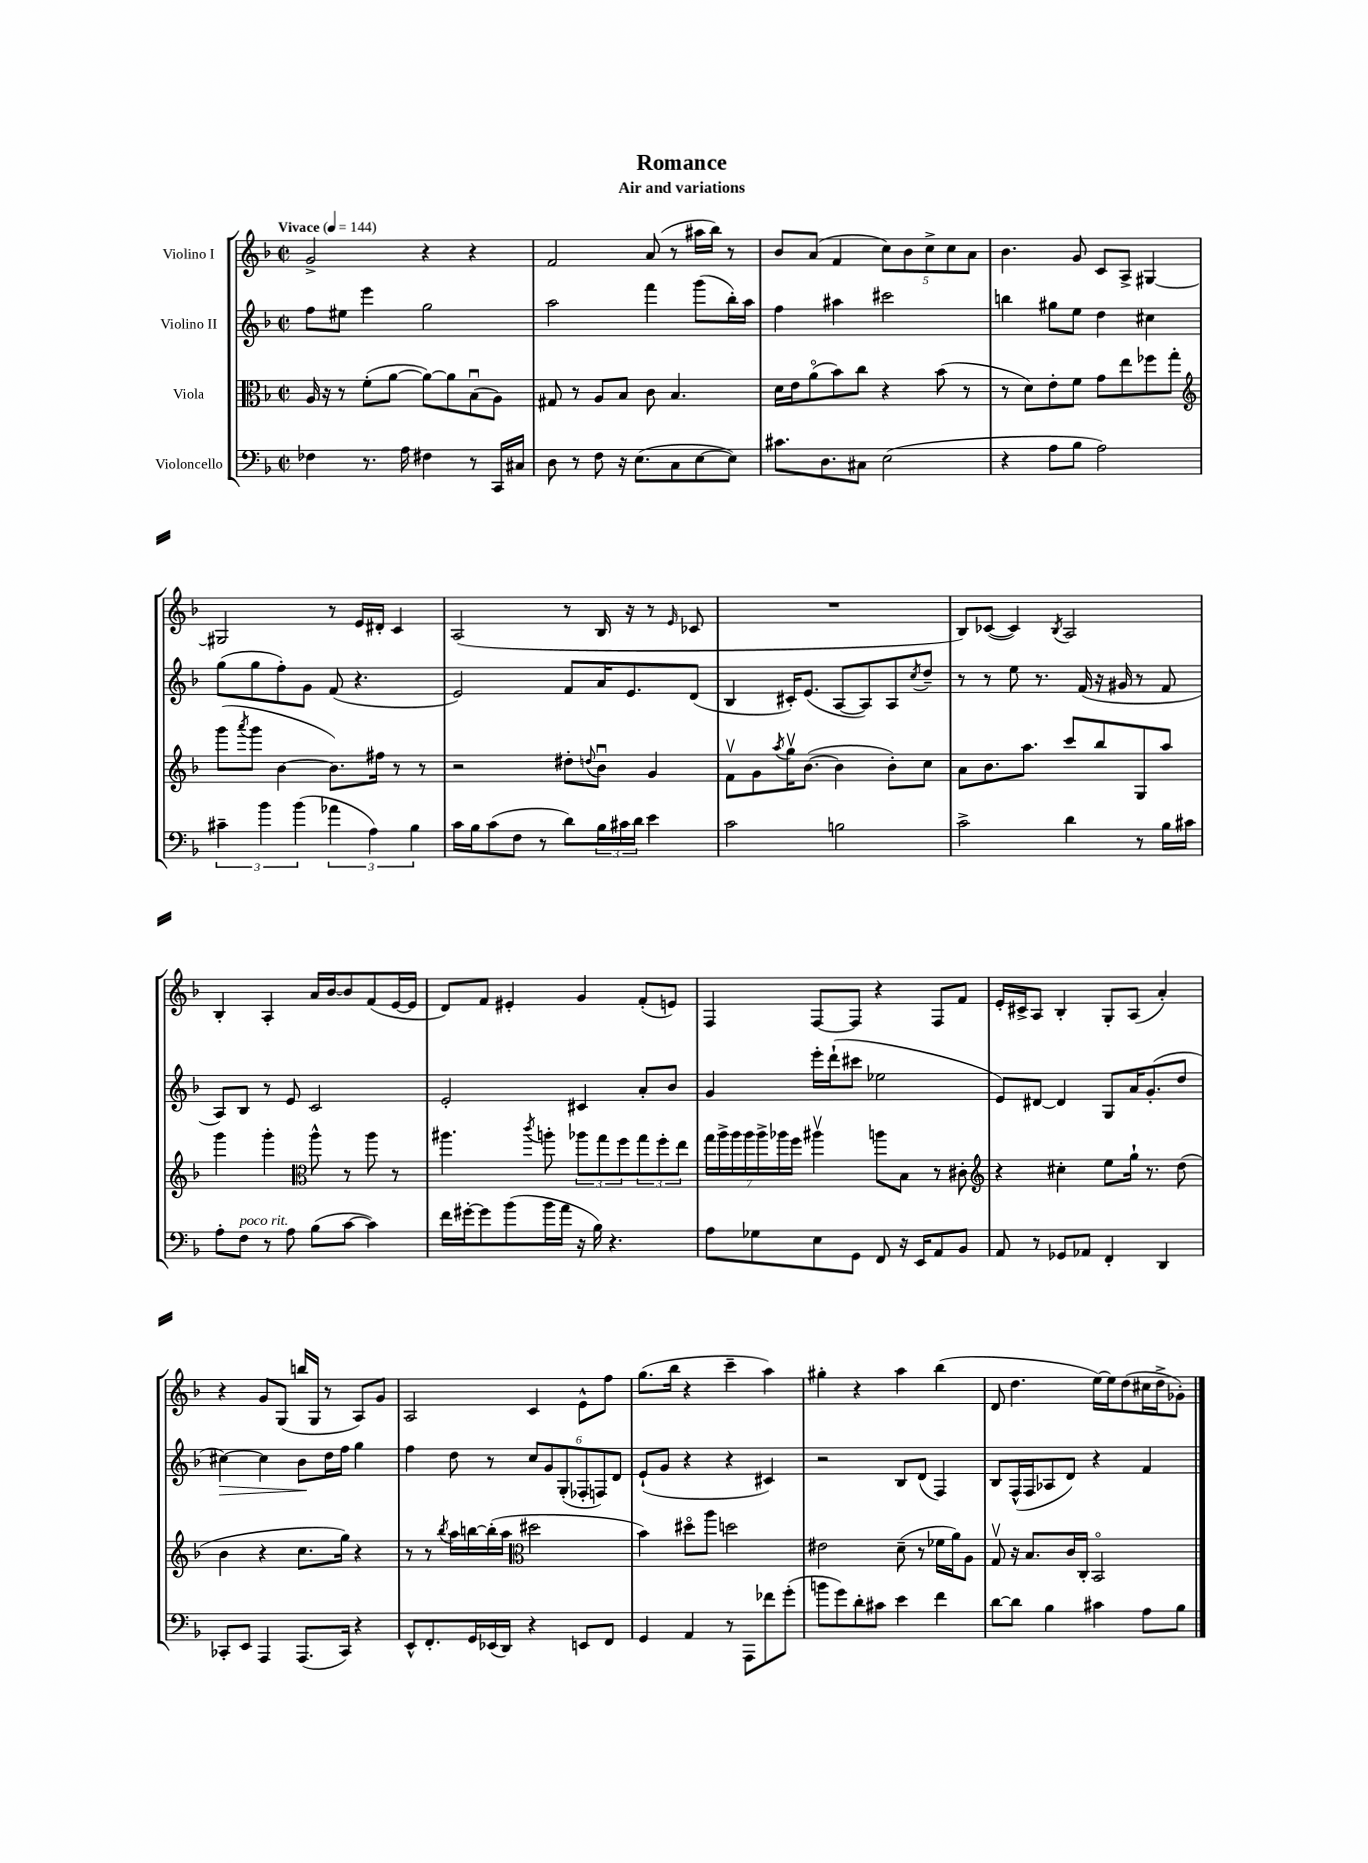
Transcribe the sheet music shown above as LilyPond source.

\header { title = "Romance" subtitle = "Air and variations" }
<<
\new StaffGroup <<
\new Staff = "s0" \with { instrumentName = "Violino I" } {
    \clef treble \key f \major \defaultTimeSignature \time 2/2 \tempo "Vivace" 4 = 144
    g'2-> r4 r4 |
    f'2 a'8( r8 ais''16 bes''16) r8 |
    bes'8 a'8( f'4 \tuplet 5/4 { c''8) bes'8 c''8-> c''8 a'8 } |
    bes'4. g'8 c'8 a8-> gis4~ |
    gis2 r8 e'16 dis'16-. c'4 |
    a2( r8 bes16 r16 r8 \grace { e'16 } ces'8 |
    R1 |
    bes8) ces'8~( ces'4) \acciaccatura { bes8 } a2 |
    bes4-. a4-. a'16 bes'16~ bes'8 f'8( e'16~ e'16 |
    d'8) f'8 eis'4-. g'4 f'8-.( e'8) |
    f4 f8~ f8 r4 f8 f'8 |
    e'16-. cis'16-> a8 bes4-. g8-. a8( a'4-.) |
    r4 g'8 g8( b''16 g16 r8 a8) g'8 |
    a2 c'4 e'8-^ f''8 |
    g''8.( bes''16 r4 c'''4-- a''4) |
    gis''4-. r4 a''4 bes''4( |
    d'8 d''4. e''16~) e''16 d''8( cis''16 d''16-> ges'8-.) \bar "|." |
}
\new Staff = "s1" \with { instrumentName = "Violino II" } {
    \clef treble \key f \major \defaultTimeSignature \time 2/2
    f''8 eis''8 e'''4 g''2 |
    a''2 f'''4 g'''8( bes''16-.) a''16 |
    f''4 ais''4 cis'''2 |
    b''4 gis''8 e''8 d''4 cis''4 |
    g''8( g''8 f''8-.) g'8 f'8( r4. |
    e'2) f'8 a'16 e'8. d'8( |
    bes4 cis'16-.) e'8.( a8~ a8) a8 \acciaccatura { c''8 } d''8-- |
    r8 r8 e''8 r8. f'16( r16 gis'16 r8 f'8 |
    a8) bes8 r8 e'8 c'2 |
    e'2-. cis'4 a'8-. bes'8 |
    g'4 e'''16-. d'''16-!( cis'''8 ees''2 |
    e'8) dis'8~ dis'4 g8 a'16 g'8.-.( d''8 |
    cis''4~\>) cis''4 bes'8\! d''16 f''16 g''4 |
    f''4 d''8 r8 \tuplet 6/4 { c''8 g'8 g8-.( fes8-. f8) d'8 } |
    e'8-!( g'8 r4 r4 cis'4) |
    r2 bes8 d'8( f4) |
    bes8 f16-^( f16 aes8 d'8) r4 f'4 \bar "|." |
}
\new Staff = "s2" \with { instrumentName = "Viola" } {
    \clef alto \key f \major \defaultTimeSignature \time 2/2
    a16 r16 r8 f'8-.( a'8~ a'8~) a'8 bes8\downbow( a8) |
    gis8 r8 a8 bes8 c'8 bes4. |
    d'16 e'16 a'8\flageolet( bes'8) c''8 r4 bes'8( r8 |
    r8 d'8) e'8-. f'8 g'8 e''8 fes''8 g''8-. |
    \clef treble g'''8( \acciaccatura { a'''8 } g'''8 bes'4~ bes'8.) fis''16 r8 r8 |
    r2 dis''8-. \appoggiatura { d''8 } bes'8\downbow g'4 |
    f'8\upbow g'8 \acciaccatura { a''8 } g''16\upbow bes'8.~( bes'4 bes'8-.) c''8 |
    a'8 bes'8. a''8. c'''8 bes''8 g8 a''8 |
    g'''4 g'''4-. \clef alto a''8-^ r8 a''8 r8 |
    ais''4. \acciaccatura { c'''8 } a''8-. \tuplet 3/2 { aes''8 g''8 f''8 } \tuplet 3/2 { g''8 f''8-. e''8 } |
    \tuplet 7/4 { g''16 a''16-> a''16 a''16 a''16-> aes''16 f''16 } ais''4\upbow a''8 bes8 r8 cis'8-. |
    \clef treble r4 cis''4-. e''8 g''16-! r8. d''8( |
    bes'4 r4 c''8. g''16) r4 |
    r8 r8 \acciaccatura { bes''8 } a''16 b''16~ b''16-.( a''16 \clef alto dis''2 |
    bes'4) dis''8\flageolet a''8 d''2 |
    eis'2 d'8--( r8 fes'16 a'16) a8 |
    g8\upbow r16 bes8. c'16 c16-. bes,2\flageolet \bar "|." |
}
\new Staff = "s3" \with { instrumentName = "Violoncello" } {
    \clef bass \key f \major \defaultTimeSignature \time 2/2
    fes4 r8. a16 fis4 r8 c,16 cis16 |
    d8 r8 f8 r16 e8.( c8 e8~ e8) |
    cis'8. d8. cis8 e2( |
    r4 a8 bes8 a2) |
    \tuplet 3/2 { cis'4-- bes'4 bes'4( } \tuplet 3/2 { aes'4 a4) bes4 } |
    c'16 bes16 c'8( f8 r8 d'8) \tuplet 3/2 { bes16 cis'16 d'16 } e'4 |
    c'2 b2 |
    c'2-> d'4 r8 bes16 cis'16 |
    a8-. f8^\markup { \italic "poco rit." } r8 a8 bes8( c'8~ c'4) |
    f'16 gis'16~-. gis'8 bes'8( bes'16 a'16 r16 bes16) r4. |
    a8 ges8 e8 g,8 f,8 r16 e,16 a,8 bes,8 |
    a,8 r8 ges,8 aes,8 f,4-. d,4 |
    ces,8-. e,8 a,,4 a,,8.( ces,16) r4 |
    e,8-^ f,8.-. g,16 ees,16( d,16) r4 e,8 f,8 |
    g,4 a,4 r8 a,,8 fes'8 g'8-.( |
    b'8 g'8) d'8-. cis'8 e'4 f'4 |
    d'8~ d'8 bes4 cis'4 a8 bes8 \bar "|." |
}
>>
>>
\layout { \context { \Score \remove "Bar_number_engraver" } }
